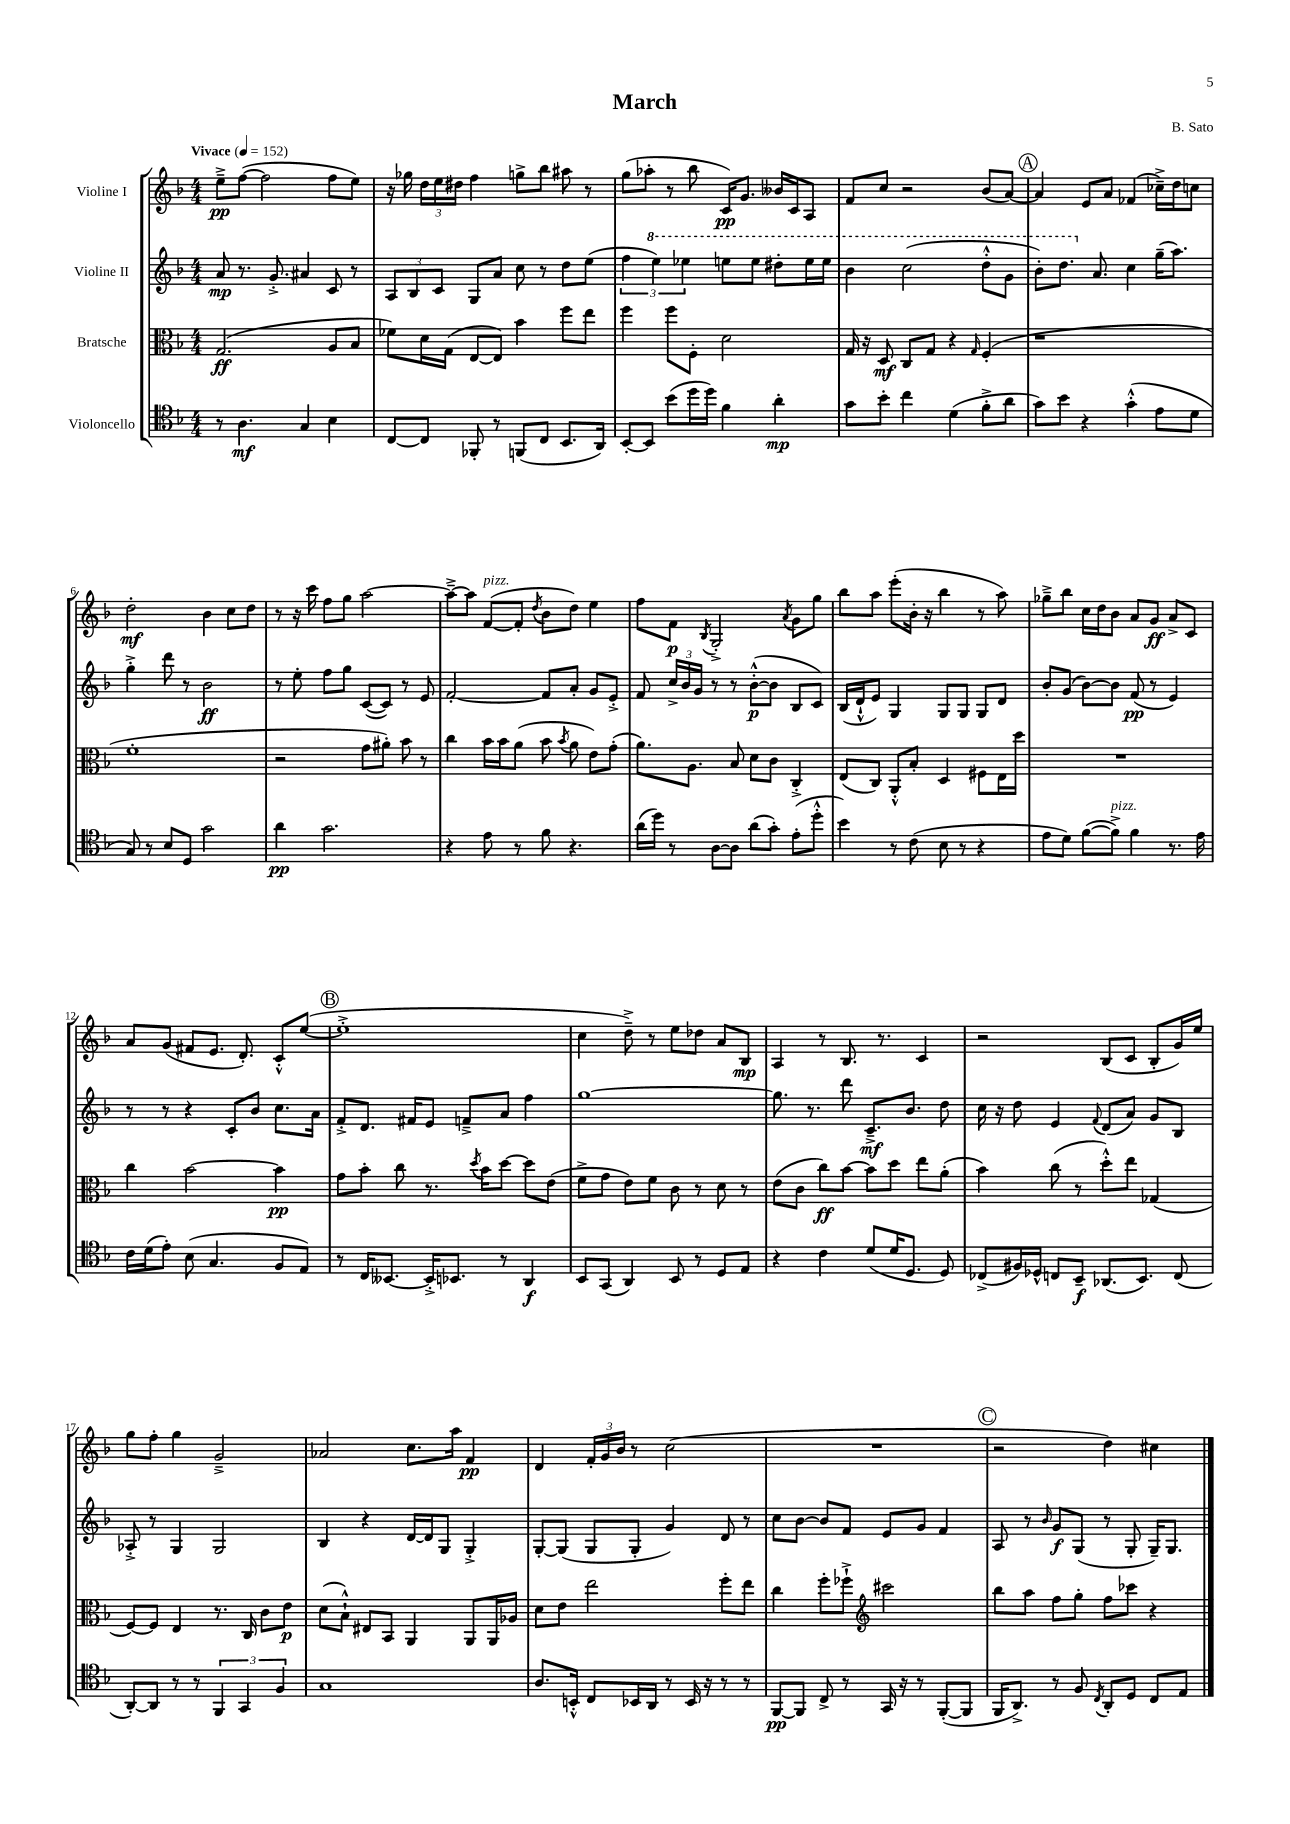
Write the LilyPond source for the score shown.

\header { title = "March" composer = "B. Sato" }
<<
\new StaffGroup <<
\new Staff = "s0" \with { instrumentName = "Violine I" } {
    \clef treble \key f \major \numericTimeSignature \time 4/4 \tempo "Vivace" 4 = 152
    \autoBeamOff e''8[--->\pp f''8]~( f''2 f''8[ e''8]) |
    r16 ges''16 \tuplet 3/2 { d''16[ e''16 dis''16] } f''4 g''8[-> bes''8] ais''8 r8 |
    g''8[( aes''8]-. r8 bes''8 c'16[\pp) g'8.] beses'16[ c'16 a8] |
    f'8[ c''8] r2 bes'8[( a'8]~) |
    \mark \markup { \circle "A" } a'4 e'8[ a'8] fes'4( ces''16[--->) d''16 c''8] |
    d''2-.\mf bes'4 c''8[ d''8] |
    r8 r16 c'''16 f''8[ g''8] a''2~ |
    a''8[~---> a''8] f'8[~^\markup { \italic "pizz." }( f'8]-. \acciaccatura { d''8 } bes'8[ d''8]) e''4 |
    f''8[ f'8]\p \acciaccatura { bes8 } g2-.-> \acciaccatura { a'8 } g'8[ g''8] |
    bes''8[ a''8] e'''8[-.( bes'16]-. r16 bes''4 r8 a''8) |
    ges''8[---> bes''8] c''16[ d''16 bes'8] a'8[ g'8]\ff a'8[-> c'8] |
    a'8[ g'8]( fis'8[ e'8.] d'8.-.) c'8[-.-^ e''8]~( |
    \mark \markup { \circle "B" } e''1-.-> |
    c''4 d''8--->) r8 e''8[ des''8] a'8[ bes8]\mp |
    a4 r8 bes8. r8. c'4 |
    r2 bes8[( c'8] bes8[-. g'16) e''16] |
    g''8[ f''8]-. g''4 g'2---> |
    aes'2 c''8.[ a''16] f'4\pp |
    d'4 \tuplet 3/2 { f'16[-. g'16 bes'16] } r8 c''2( |
    R1 |
    \mark \markup { \circle "C" } r2 d''4) cis''4 \bar "|." |
}
\new Staff = "s1" \with { instrumentName = "Violine II" } {
    \clef treble \key f \major \numericTimeSignature \time 4/4
    \autoBeamOff a'8\mp r8. g'8.-.-> ais'4 c'8 r8 |
    \tuplet 3/2 { a8[ bes8 c'8] } g8[ a'8] c''8 r8 d''8[ e''8]( |
    \tuplet 3/2 { f''4 \ottava #1 e'''4) ees'''4 } e'''8[ e'''8] dis'''8[-. e'''16 e'''16] |
    bes''4 c'''2( d'''8[-.-^ g''8] |
    \mark \markup { \circle "A" } bes''8[-.) d'''8.] \ottava #0 a'8. c''4 g''16[--( a''8.]) |
    g''4-.-> d'''8 r8 bes'2\ff |
    r8 e''8-. f''8[ g''8] c'8[~( c'8]) r8 e'8 |
    f'2~-. f'8[ a'8]-. g'8[ e'8]-.-> |
    f'8 \tuplet 3/2 { c''16[-> bes'16 g'16] } r8 r8 bes'8[~-.-^\p( bes'8] bes8[ c'8]) |
    bes16[( d'16-!-^ e'8]) g4 g8[ g8] g8[ d'8] |
    bes'8[-. g'8]( bes'8[~) bes'8] f'8\pp( r8 e'4) |
    r8 r8 r4 c'8[-. bes'8] c''8.[ a'16] |
    \mark \markup { \circle "B" } f'8[-.-> d'8.] fis'16[ e'8] f'8[---> a'8] f''4 |
    g''1~ |
    g''8. r8. d'''8 c'8.[--->\mf bes'8.] d''8 |
    c''16 r16 d''8 e'4 \appoggiatura { f'8 } d'8[( a'8]) g'8[ bes8] |
    aes8-.-> r8 g4 g2 |
    bes4 r4 d'16[~ d'16 g8] g4-.-> |
    g8[~-. g8]( g8[ g8]-. g'4) d'8 r8 |
    c''8[ bes'8]~ bes'8[ f'8] e'8[ g'8] f'4 |
    \mark \markup { \circle "C" } a8 r8 \grace { bes'16 } g'8[\f g8]( r8 g8-. g16[--) g8.] \bar "|." |
}
\new Staff = "s2" \with { instrumentName = "Bratsche" } {
    \clef alto \key f \major \numericTimeSignature \time 4/4
    \autoBeamOff g2.\ff( a8[ bes8] |
    fes'8[) d'16 g16]( e8[~ e8]) bes'4 f''8[ e''8] |
    f''4 f''8[ f8]-. d'2 |
    g16 r16 d8\mf c8[ g8] r4 \grace { g16 } f4-.( |
    \mark \markup { \circle "A" } r1 |
    f'1-. |
    r2 g'8[ ais'8]-.) bes'8 r8 |
    c''4 bes'16[ bes'16 a'8]( bes'8 \acciaccatura { bes'8 } a'8 e'8[) g'8]-.( |
    a'8.[) a8.] bes8 d'8[ c'8] c4-.-> |
    e8[( c8]) a,8[-.-^ bes8]-. d4 fis8[ e16 d''16] |
    R1 |
    c''4 bes'2~ bes'4\pp |
    \mark \markup { \circle "B" } g'8[ bes'8]-. c''8 r8. \acciaccatura { d''8 } bes'16[ d''8]~ d''8[ e'8]( |
    f'8[-> g'8] e'8[) f'8] c'8 r8 d'8 r8 |
    e'8[( c'8] c''8[\ff) bes'8]~ bes'8[ d''8] e''8[ a'8]-.( |
    bes'4) c''8( r8 d''8[-.-^) e''8] ges4( |
    f8[~) f8] e4 r8. c16 c'8[ e'8]\p |
    d'8[( bes8]-!-^) eis8[ bes,8] a,4 a,8[ a,16 aes16] |
    d'8[ e'8] e''2 f''8[-. e''8] |
    c''4 f''8[-. fes''8]-!-> \clef treble cis'''2 |
    \mark \markup { \circle "C" } bes''8[ a''8] f''8[ g''8]-. f''8[ ces'''8] r4 \bar "|." |
}
\new Staff = "s3" \with { instrumentName = "Violoncello" } {
    \clef tenor \key f \major \numericTimeSignature \time 4/4
    \autoBeamOff r8 a4.\mf g4 bes4 |
    c8[~ c8] fes,8-. r8 f,8[( c8] bes,8.[ a,16]) |
    bes,8[~-. bes,8] bes'8[( d''16 d''16]) f'4 a'4-.\mp |
    g'8[ bes'8]-. c''4 d'4( f'8[-.-> a'8] |
    \mark \markup { \circle "A" } g'8[) bes'8] r4 g'4-.-^( e'8[ d'8] |
    g8) r8 bes8[ d8] g'2 |
    a'4\pp g'2. |
    r4 e'8 r8 f'8 r4. |
    a'16[( d''16]) r8 a8[~ a8] a'8[( g'8]-.) e'8[-.( d''8]-.-^ |
    bes'4) r8 c'8( bes8 r8 r4 |
    e'8[ d'8]) f'8[~( f'8]->^\markup { \italic "pizz." }) f'4 r8. e'16 |
    c'16[ d'16( e'8]-.) bes8( g4. f8[ e8]) |
    \mark \markup { \circle "B" } r8 c16[ beses,8.]~ beses,16[-.-> bes,8.] r8 a,4\f |
    bes,8[ g,8]( a,4) bes,8 r8 d8[ e8] |
    r4 c'4 d'8[( d'16 d8.] d8) |
    ces8[->( fis16) des16]-^ c8[ bes,8]--\f aes,8.[( bes,8.]) c8( |
    a,8[~-.) a,8] r8 r8 \tuplet 3/2 { f,4 g,4 f4 } |
    g1 |
    a8.[ b,16]-.-^ c8[ bes,16 a,16] r8 bes,16 r16 r8 r8 |
    f,8[~\pp f,8] c8-> r8 g,16 r16 r8 f,8[~-.( f,8] |
    \mark \markup { \circle "C" } f,16[ a,8.]->) r8 f8 \acciaccatura { c8 } a,8[-. d8] c8[ e8] \bar "|." |
}
>>
>>
